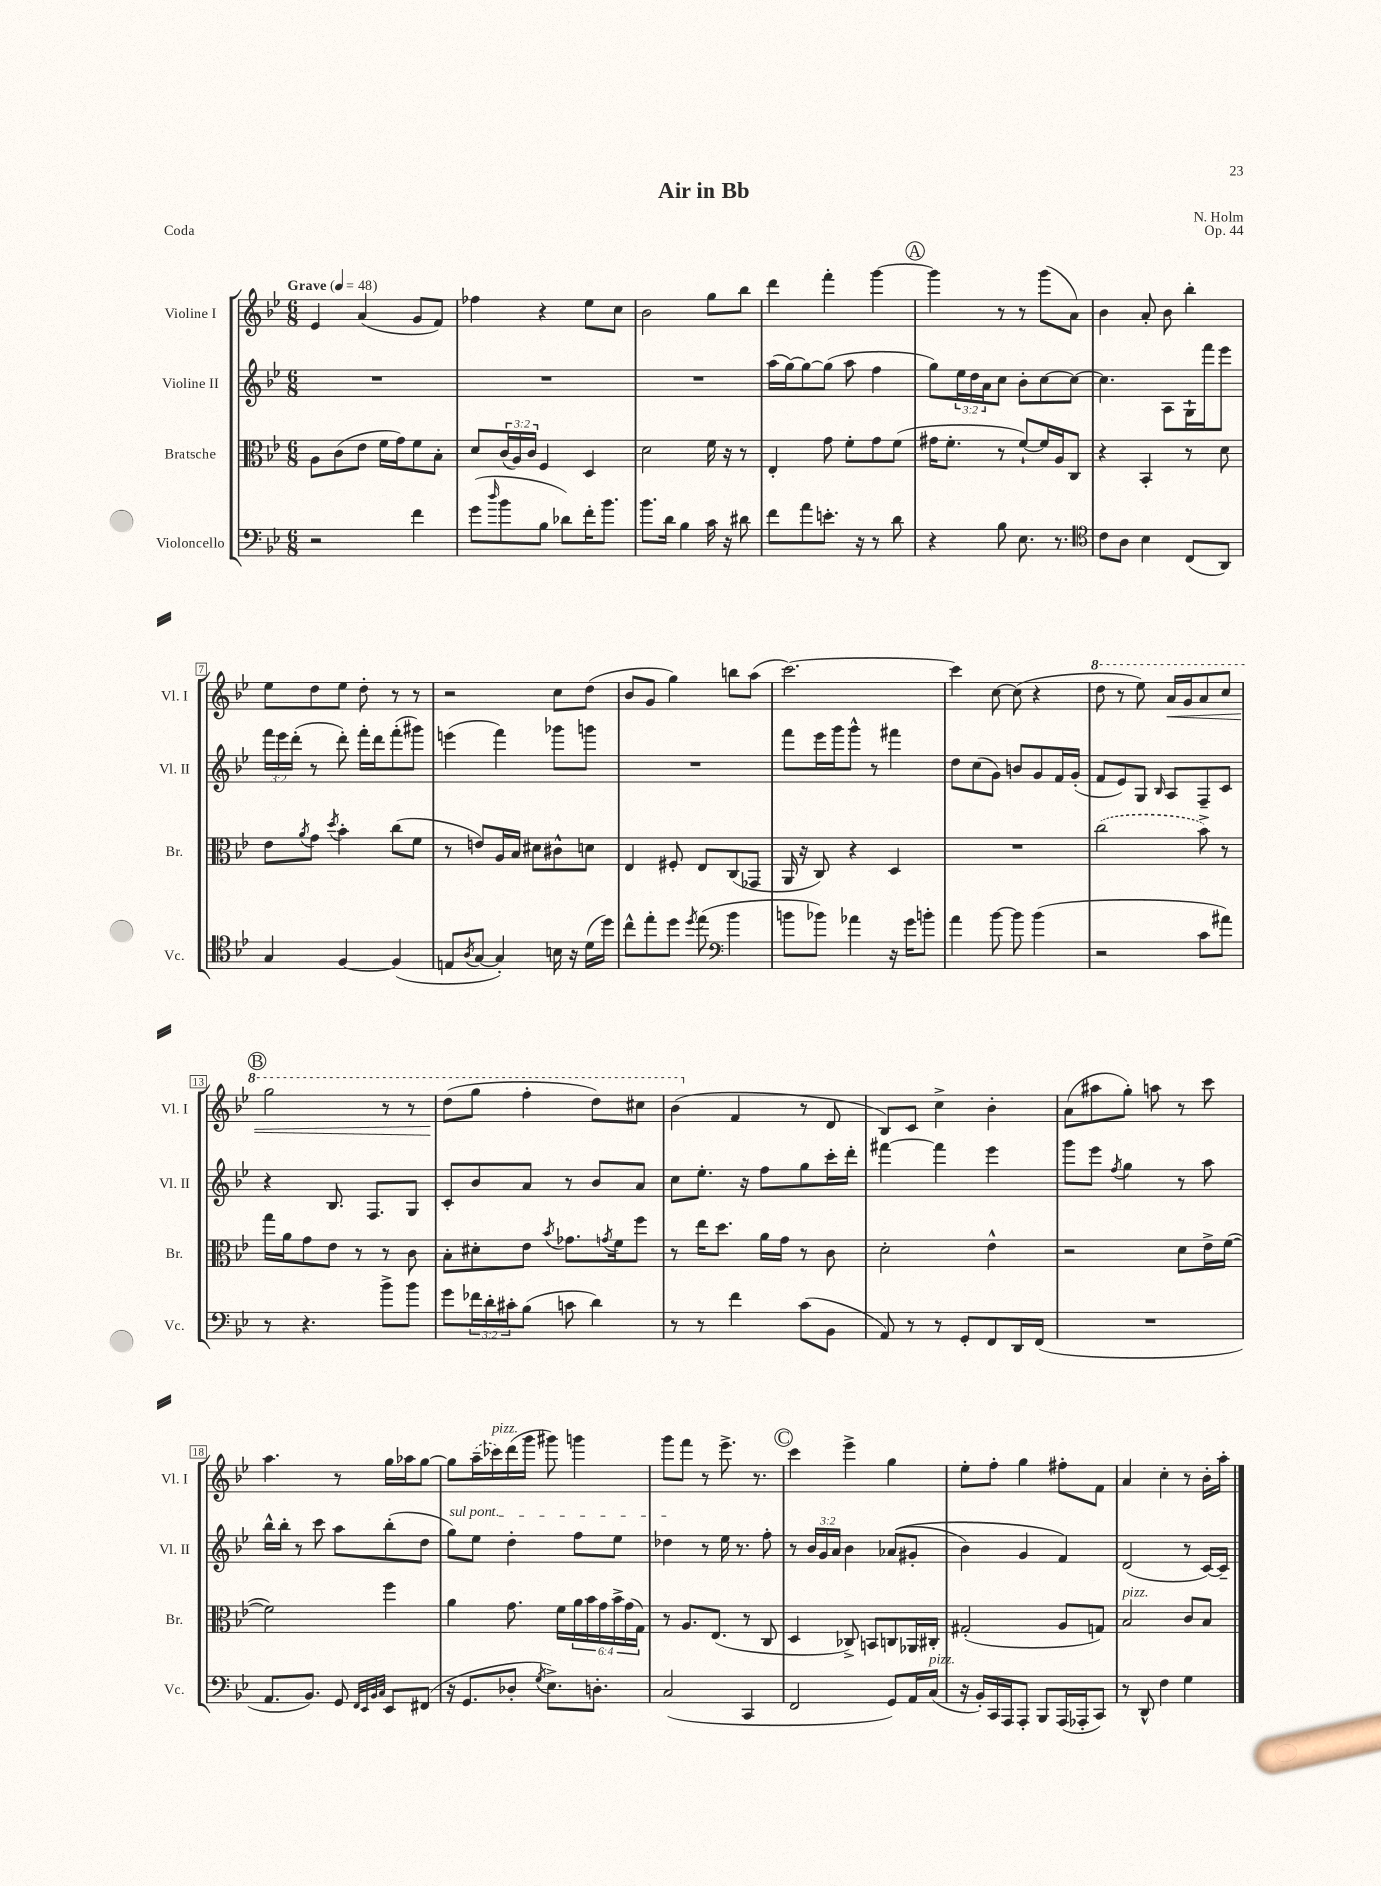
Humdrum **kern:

**kern	**kern	**kern	**kern	**dynam
*part4	*part3	*part2	*part1	*part1
*staff4	*staff3	*staff2	*staff1	*staff1
*I"Violoncello	*I"Bratsche	*I"Violine II	*I"Violine I	*
*I'Vc.	*I'Br.	*I'Vl. II	*I'Vl. I	*
*clefF4	*clefC3	*clefG2	*clefG2	*
*k[b-e-]	*k[b-e-]	*k[b-e-]	*k[b-e-]	*
*M6/8	*M6/8	*M6/8	*M6/8	*
*MM48	*MM48	*MM48	*MM48	*
=1	=1	=1	=1	=1
!	!	!	!LO:TX:a:B:t=Grave	!
2r	8A\L	2.r	4e-/	.
.	(8c\	.	.	.
.	8e-\J	.	(4a/	.
.	16f\LL	.	.	.
.	16g\J)	.	.	.
4f\	8f\	.	8g/L	.
.	8B-'\J	.	8f/J)	.
=2	=2	=2	=2	=2
(8g\L	8d/L	2.r	4ff-X\	.
16qqdd/	.	.	.	.
8b-\	(24c/L	.	.	.
.	24A/)	.	.	.
.	24c/JJ	.	.	.
8B-\J	4F/	.	4r	.
8d-X\L)	.	.	.	.
16f'\K	4D/	.	8ee-\L	.
8.b-\J	.	.	.	.
.	.	.	8cc\J	.
=3	=3	=3	=3	=3
8.b-\L	2d\	2.r	2b-\	.
16d\Jk	.	.	.	.
4B-\	.	.	.	.
16c\	16f\	.	8gg\L	.
16r	16r	.	.	.
8d#X\	8r	.	8bb-\J	.
=4	=4	=4	=4	=4
8f\L	4E-'/	(16aa\LL	4ddd\	.
.	.	[16gg\J)	.	.
8a\	.	8gg\_	.	.
8.en'\J	8g\	(8gg\J]	4fff'\	.
.	8f'\L	8aa\	.	.
16r	.	.	.	.
8r	8g\	4ff\	[4ggg\	.
8d\	(8f\J	.	.	.
!!LO:REH:place=s1:t=A
=5	=5	=5	=5	=5
4r	16g#X\KL	8gg\L)	4ggg\]	.
.	8.f'\J	.	.	.
.	.	24ee-\L	.	.
.	.	24dd\	.	.
.	.	24a\J	.	.
8B-\	8r	8cc\J	8r	.
8.E-\	[8f`/L)	8b-'\L	8r	.
.	16f/L]	[8cc\	(8ggg\L	.
8.r	16A/J	.	.	.
.	8C/J	8cc\J_	8a\J)	.
=6	=6	=6	=6	=6
*clefC4	*	*	*	*
8c\L	4r	4.cc\]	4b-\	.
8A\J	.	.	.	.
4B-\	4BB-'/	.	8a'/	.
.	.	8A\L	8b-\	.
(8C/L	8r	16G`\L	4bb-'\	.
.	.	16fff\J	.	.
8AA/J)	8d\	8eee-\J	.	.
!!LO:LB:g=z
=7	=7	=7	=7	=7
4G/	8e-\L	24fff\LL	8ee-\L	.
.	.	24eee-\	.	.
.	.	(24ddd'\JJ	.	.
.	8qa/	.	.	.
.	8g\J	8r	8dd\	.
.	8qdd/	.	.	.
[4F/	4b-'\	8ddd'\)	8ee-\J	.
.	.	16fff'\LL	8dd'\	.
.	.	16ddd\J	.	.
(4F/]	(8cc\L	(8fff'\	8r	.
.	8f\J	8ggg#X\J)	8r	.
=8	=8	=8	=8	=8
8En/L	8r	(4eeen\	2r	.
8qA/	.	.	.	.
[8G/J	8en/L)	.	.	.
4G'/])	16A/L	4fff\)	.	.
.	16B-/JJ	.	.	.
.	8d#X\L	.	.	.
16Bn\	8c#X^^\	8ggg-X\L	8cc\L	.
16r	.	.	.	.
(16d\LL	8dn\J	8gggn\J	(8dd\J	.
16dd\JJ)	.	.	.	.
=9	=9	=9	=9	=9
8cc^^\L	4E-/	2.r	8b-/L	.
8ee-'\	.	.	8g/J	.
8dd\J	8F#X'/	.	4gg\)	.
8qdd/	.	.	.	.
(8ee-\	8E-/L	.	.	.
*clefF4	*	*	*	*
4b-\	(8C/	.	8bbn\L	.
.	8GG-X/J	.	(8aa\J	.
=10	=10	=10	=10	=10
8bn\L	16AA/	8fff\L	[2.ccc\)	.
.	16r	.	.	.
8b-X\J)	8C/)	16eee-\L	.	.
.	.	16ggg\J	.	.
4a-X\	4r	8ggg^^\J	.	.
.	.	8r	.	.
16r	4D/	4fff#X\	.	.
16g\KL	.	.	.	.
8bn'\J	.	.	.	.
=11	=11	=11	=11	=11
4a\	2.r	8dd\L	4ccc\]	.
.	.	(8cc\	.	.
[8b-\	.	8g\J)	[8cc\	.
8b-\]	.	8bn/L	(8cc\]	.
(4b-\	.	8g/	4r	.
.	.	16f/L	.	.
.	.	(16g'/JJ	.	.
=12	=12	=12	=12	=12
*	*	*	*8va	*
2r	(2cc\	8f/L	8ddd\	.
.	.	8e-/)	8r	.
.	.	8G/J	8eee-\)	.
.	.	16qqB-/	.	.
!	!	!	!	!LO:HP:b
.	.	8A/L	16aa/LL	<
.	.	.	16gg/J	.
8c\L	8b-^\)	8F~/	8aa/	.
8a#X\J)	8r	8c/J	8ccc/J	.
!!LO:LB:g=z
!!LO:REH:place=s1:t=B
=13	=13	=13	=13	=13
8r	16gg\LL	4r	2ggg\	.
.	16a\J	.	.	.
4.r	8g\	.	.	.
.	8e-\J	8.B-/	.	.
.	8r	.	.	.
.	.	8.F/L	.	.
8b-^\L	8r	.	8r	.
8b-\J	8c\	8G/J	8r	.
=14	=14	=14	=14	=14
8g\L	8B-'\L	8c'/L	(8ddd\L	.
24f-X\L	8d#X'\	8b-/	8ggg\J	[
24d'\	.	.	.	.
24c#X'\J	.	.	.	.
(8B-\J	8e-\J	8a/J	4fff'\	.
.	8qb-/	.	.	.
8cn\	8.g-X\L	8r	.	.
4d\)	.	8b-/L	8ddd\L)	.
.	8qgn/	.	.	.
.	16f\k	.	.	.
.	8ff\J	8a/J	8ccc#X\J	.
=15	=15	=15	=15	=15
8r	8r	8cc\L	(4bb-\	.
8r	16ee-\KL	8.ee-'\J	.	.
.	8.dd\J	.	.	.
*	*	*	*X8va	*
4f\	.	.	4f/	.
.	.	16r	.	.
.	16a\LL	8ff\L	.	.
.	16g\JJ	.	.	.
(8c\L	8r	8gg\	8r	.
8BB-\J	8c\	16ccc'\L	8d/	.
.	.	16ddd'\JJ	.	.
=16	=16	=16	=16	=16
8AA/)	2d'\	[4fff#X\	8B-/L)	.
8r	.	.	8c/J	.
8r	.	4fff#\]	4cc^\	.
8GG'/L	.	.	.	.
8FF/	4e-^^\	4eee-\	4b-'\	.
16DD/L	.	.	.	.
(16FF/JJ	.	.	.	.
=17	=17	=17	=17	=17
2.r	2r	8ggg\L	(8a\L	.
.	.	8eee-\J	8aa#X\	.
.	.	8qff/	.	.
.	.	4gg\	8gg'\J)	.
.	.	.	8aan\	.
.	8d\L	8r	8r	.
.	16e-^\L	8aa\	8ccc\	.
.	([16f\JJ	.	.	.
!!LO:LB:g=z
=18	=18	=18	=18	=18
8.AA/L	2f\])	16bb-^^\LL	4.aa\	.
.	.	16bb-'\JJ	.	.
.	.	8r	.	.
8.BB-/J)	.	.	.	.
.	.	8ccc\	.	.
8GG/	.	8aa\L	8r	.
32qqFF/LLL	.	.	.	.
32qqEE-/	.	.	.	.
32qqBB-/	.	.	.	.
32qqC/JJJ	.	.	.	.
8EE-/L	4ff\	(8bb-'\	16gg\LL	.
.	.	.	16aa-X\J	.
(8FF#X/J	.	8dd\J	[8gg\J	.
=19	=19	=19	=19	=19
!	!	!LO:TX:a:i:t=sul pont.	!	!
16r	4a\	8gg\L)	8gg\L]	.
8.GG/L	.	.	.	.
.	.	8ee-\J	(16aa~\L	.
!	!	!	!LO:TX:a:i:t=pizz.	!
.	.	.	16ccc-X\)	.
8D-X'/J	8.g\	4dd'\	(16ddd\	.
.	.	.	16ggg\JJ	.
8qG/	.	.	.	.
8.E-^\L)	.	.	8ggg#X\)	.
.	16f\LL	.	.	.
.	24a\	8ff\L	4gggn\	.
.	24b-\	.	.	.
8.Dn'\J	.	.	.	.
.	24g\	.	.	.
.	24b-^\	8ee-\J	.	.
.	(24g\	.	.	.
.	24G\JJ)	.	.	.
=20	=20	=20	=20	=20
(2C/	8r	4dd-X\	8ggg\L	.
.	8.A/L	.	8fff\J	.
.	.	8r	8r	.
.	(8.E-/J	.	.	.
.	.	16ee-\	8.eee-^\	.
.	.	8.r	.	.
4CC/	8r	.	.	.
.	.	.	8.r	.
.	8C/	8ff'\	.	.
!!LO:REH:place=s1:t=C
=21	=21	=21	=21	=21
2FF/	4D/	8r	4ccc\	.
.	.	24b-/LL	.	.
.	.	24g/	.	.
.	.	24a/JJ	.	.
.	8C-X^/)	4b-\	4eee-^\	.
.	8BBn/L	.	.	.
8GG/L)	8Cn/	((8a-X/L	4gg\	.
16AA/L	16AA-X/L	8g#X'/J	.	.
!LO:TX:a:i:t=pizz.	!	!	!	!
(16C/JJ	16C#X'/JJ	.	.	.
=22	=22	=22	=22	=22
16r	(2G#X'/	4b-\)	8ee-'\L	.
16BB-'/LL)	.	.	.	.
16CC/	.	.	8ff'\J	.
16AAA/J	.	.	.	.
8AAA'/J	.	4g/	4gg\	.
8BBB-/L	.	.	.	.
(16AAA/L	8A/L	4f/)	8ff#X'\L	.
16AAA-X'/J	.	.	.	.
8CC/J)	8Gn/J)	.	8f\J	.
=23	=23	=23	=23	=23
!	!LO:TX:a:i:t=pizz.	!	!	!
8r	2B-/	(2d/	4a/	.
8DD^^/	.	.	.	.
4F\	.	.	4cc'\	.
4G\	8c/L	8r	8r	.
.	8B-/J	[16c/LL)	16b-'\LL	.
.	.	16c~/JJ]	16aa'\JJ	.
==	==	==	==	==
*-	*-	*-	*-	*-
